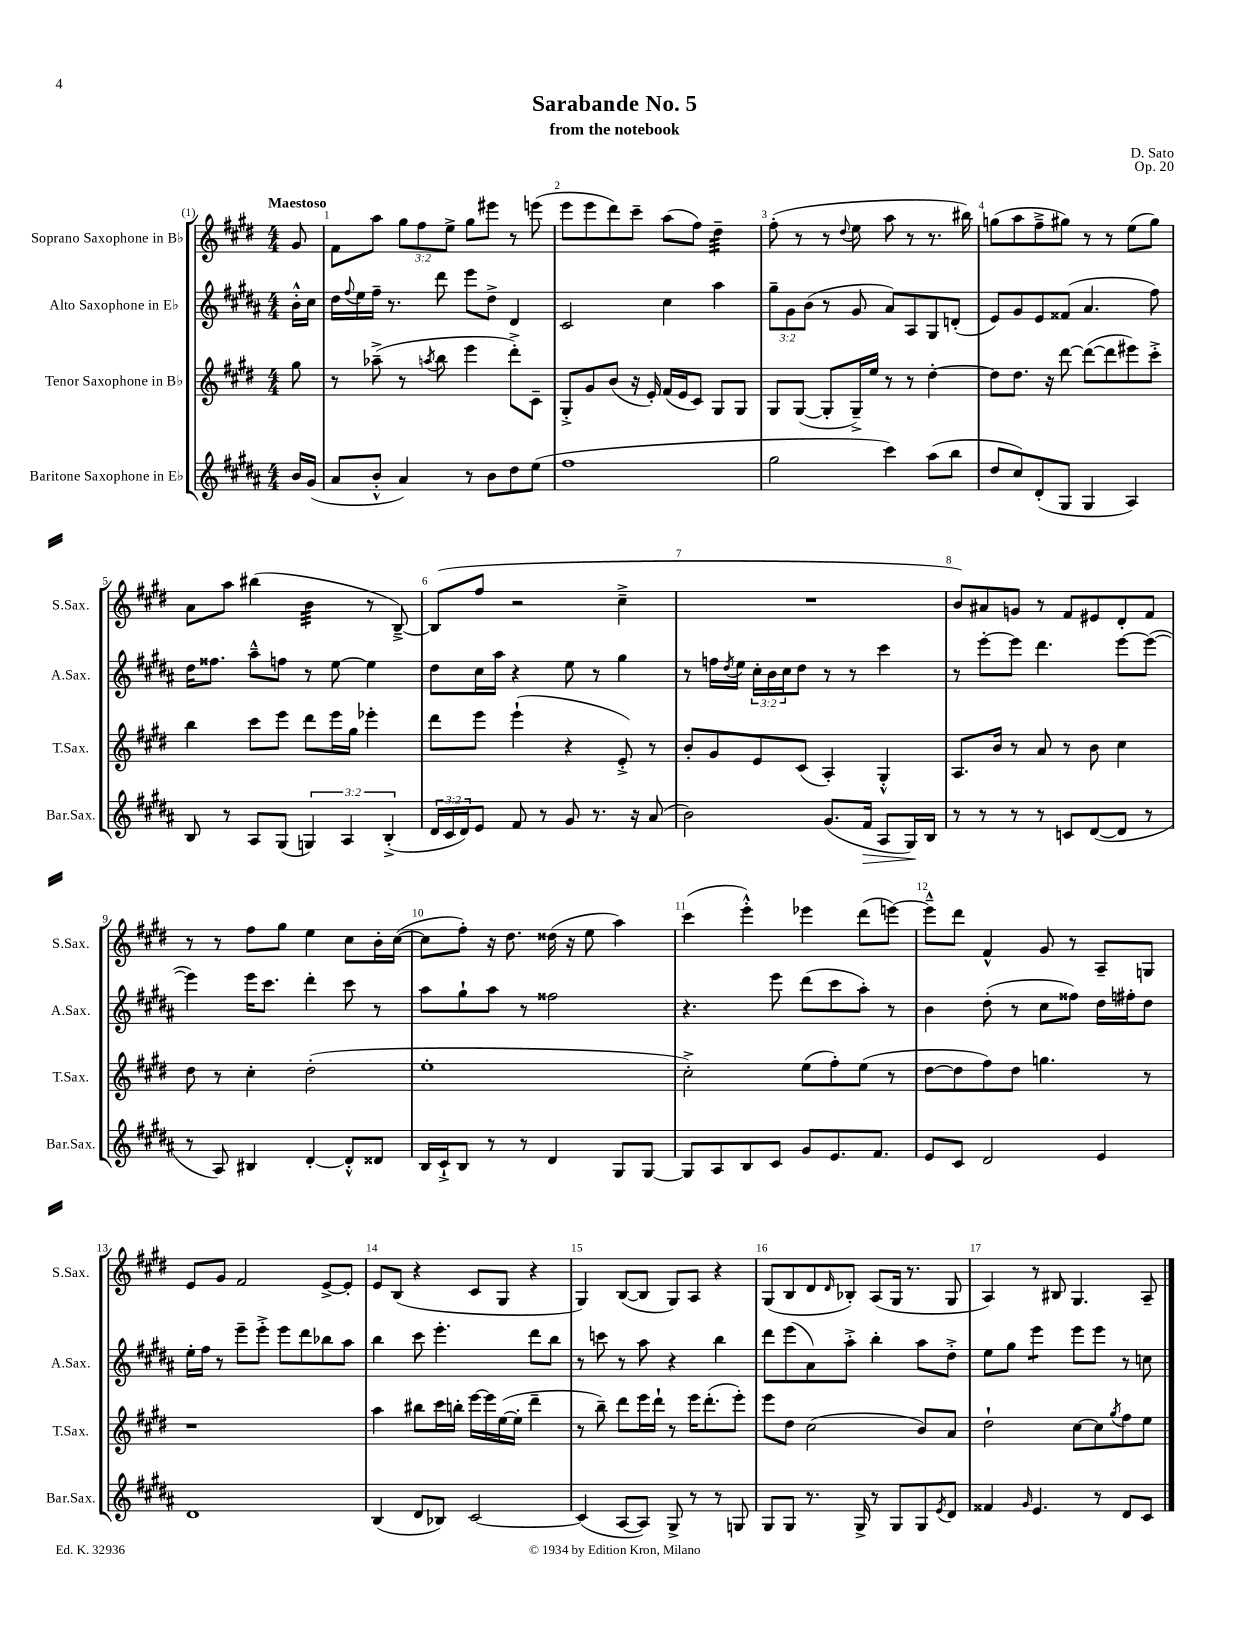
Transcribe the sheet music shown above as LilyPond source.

\header { title = "Sarabande No. 5" composer = "D. Sato" subtitle = "from the notebook" opus = "Op. 20" }
<<
\new StaffGroup <<
\new Staff = "s0" \with { instrumentName = "Soprano Saxophone in Bb" shortInstrumentName = "S.Sax." } {
    \clef treble \key e \major \numericTimeSignature \time 4/4 \override Staff.TupletNumber.text = #tuplet-number::calc-fraction-text \partial 8 \tempo "Maestoso"
    gis'8 |
    fis'8 a''8 \tuplet 3/2 { gis''8 fis''8 e''8-> } gis''8 eis'''8 r8 e'''8( |
    e'''8 e'''8 dis'''8) cis'''8-- a''8( fis''8) dis''4:32-- |
    fis''8-.( r8 r8 \appoggiatura { dis''8 } e''8 a''8 r8 r8. bis''16) |
    g''8( a''8 fis''8---> gis''8) r8 r8 e''8( gis''8) |
    a'8 a''8 bis''4( b'4:32 r8 b8~--->) |
    b8( fis''8 r2 cis''4---> |
    R1 |
    b'8) ais'8 g'8 r8 fis'8 eis'8 dis'8-. fis'8 |
    r8 r8 fis''8 gis''8 e''4 cis''8 b'16-. cis''16~( |
    cis''8 fis''8-.) r16 dis''8. disis''16( r16 e''8 a''4) |
    cis'''4( e'''4-.-^) ees'''4 dis'''8( e'''8~) |
    e'''8---^ dis'''8 fis'4-^ gis'8 r8 a8-- g8 |
    e'8 gis'8 fis'2 e'8~-> e'8-. |
    e'8 b8( r4 cis'8 gis8 r4 |
    gis4) b8~( b8 gis8) a8 r4 |
    gis8( b8 dis'8 \grace { dis'16 } bes8-.) a8( gis16 r8. gis8 |
    a4) r8 bis8 gis4. a8-- \bar "|." |
}
\new Staff = "s1" \with { instrumentName = "Alto Saxophone in Eb" shortInstrumentName = "A.Sax." } {
    \clef treble \key b \major \numericTimeSignature \time 4/4 \override Staff.TupletNumber.text = #tuplet-number::calc-fraction-text \partial 8
    b'16-.-^ cis''16 |
    dis''16 \appoggiatura { fis''8 } e''16 fis''16-- r8. dis'''8 e'''8 dis''8-> dis'4 |
    cis'2 cis''4 ais''4 |
    \tuplet 3/2 { gis''8-- gis'8 b'8( } r8 gis'8 ais'8) ais8 gis8 d'8-.( |
    e'8) gis'8 e'8 fisis'8( ais'4. fis''8) |
    dis''16 fisis''8. ais''8---^ f''8 r8 e''8~ e''4 |
    dis''8 cis''16 ais''16 r4 e''8 r8 gis''4 |
    r8 f''16 \acciaccatura { dis''8 } e''16 \tuplet 3/2 { cis''16-. b'16 cis''16 } dis''8 r8 r8 cis'''4 |
    r8 e'''8~-. e'''8 dis'''4. e'''8~ e'''8~( |
    e'''4) e'''16 cis'''8. dis'''4-. cis'''8 r8 |
    ais''8 gis''8-! ais''8 r8 fisis''2 |
    r4. e'''8 dis'''8( cis'''8 ais''8-.) r8 |
    b'4 dis''8-.( r8 cis''8 fisis''8) dis''16 fis''16-. dis''8 |
    e''16-. fis''16 r8 e'''8-- e'''8-.-> e'''8 dis'''8 bes''8 ais''8 |
    b''4 cis'''8 e'''4.-. dis'''8 b''8 |
    r8 c'''8 r8 ais''8 r4 b''4 |
    dis'''8 e'''8( ais'8) ais''8-.-> b''4-. ais''8 dis''8-.-> |
    e''8 gis''8 e'''4:8 e'''8 e'''8 r8 c''8 \bar "|." |
}
\new Staff = "s2" \with { instrumentName = "Tenor Saxophone in Bb" shortInstrumentName = "T.Sax." } {
    \clef treble \key e \major \numericTimeSignature \time 4/4 \partial 8
    gis''8 |
    r8 aes''8--->( r8 \acciaccatura { a''8 } b''8 e'''4 dis'''8-.->) cis'8-- |
    gis8-.-> gis'8 b'8( r16 e'16-.) fis'16( e'16 cis'8) gis8 gis8 |
    gis8 gis8~( gis8-. gis16--->) e''16 r8 r8 dis''4~-. |
    dis''8 dis''8. r16 dis'''8~ dis'''8~( dis'''8 eis'''8) cis'''8-.-> |
    b''4 cis'''8 e'''8 dis'''8 e'''16 gis''16 ees'''4-. |
    dis'''8 e'''8 e'''4-!( r4 e'8-.->) r8 |
    b'8-. gis'8 e'8 cis'8( a4-.) gis4-.-^ |
    a8. b'16 r8 a'8 r8 b'8 cis''4 |
    dis''8 r8 cis''4-. dis''2-.( |
    e''1-. |
    cis''2-.->) e''8( fis''8-.) e''8( r8 |
    dis''8~ dis''8 fis''8) dis''8 g''4. r8 |
    r1 |
    a''4 bis''8 cis'''16 b''16-. e'''16~ e'''16 e''16~( e''16-. dis'''4-- |
    r8 b''8--) dis'''8 e'''16 dis'''16-! r8 e'''16 dis'''8.-.( e'''8-.) |
    e'''8 dis''8 cis''2( b'8) a'8 |
    dis''2-! cis''8~ cis''8 \acciaccatura { gis''8 } fis''8 e''8 \bar "|." |
}
\new Staff = "s3" \with { instrumentName = "Baritone Saxophone in Eb" shortInstrumentName = "Bar.Sax." } {
    \clef treble \key b \major \numericTimeSignature \time 4/4 \override Staff.TupletNumber.text = #tuplet-number::calc-fraction-text \partial 8
    b'16 gis'16( |
    ais'8 b'8-.-^ ais'4) r8 b'8 dis''8 e''8( |
    fis''1 |
    gis''2 cis'''4) ais''8( b''8 |
    dis''8 cis''8) dis'8-.( gis8 gis4 ais4) |
    b8 r8 ais8 gis8( \tuplet 3/2 { g4) ais4 b4-.->( } |
    \tuplet 3/2 { dis'16 cis'16 dis'16) } e'8 fis'8 r8 gis'8 r8. r16 ais'8( |
    b'2) gis'8.( fis'16\> ais8 gis16\!) b16 |
    r8 r8 r8 r8 c'8 dis'8~( dis'8 r8 |
    r8 ais8) bis4 dis'4~-. dis'8-.-^ disis'8 |
    b16 cis'16-!-> b8 r8 r8 dis'4 gis8 gis8~ |
    gis8 ais8 b8 cis'8 gis'8 e'8. fis'8. |
    e'8 cis'8 dis'2 e'4 |
    dis'1 |
    b4( dis'8 bes8) cis'2~ |
    cis'4( ais8~ ais8) gis8-> r8 r8 g8 |
    gis8 gis8 r8. gis16-> r8 gis8 gis8 \acciaccatura { e'8 } dis'8 |
    fisis'4 \grace { gis'16 } e'4. r8 dis'8 cis'8 \bar "|." |
}
>>
>>
\layout { \context { \Score \override BarNumber.break-visibility = ##(#f #t #t) barNumberVisibility = #all-bar-numbers-visible } }
